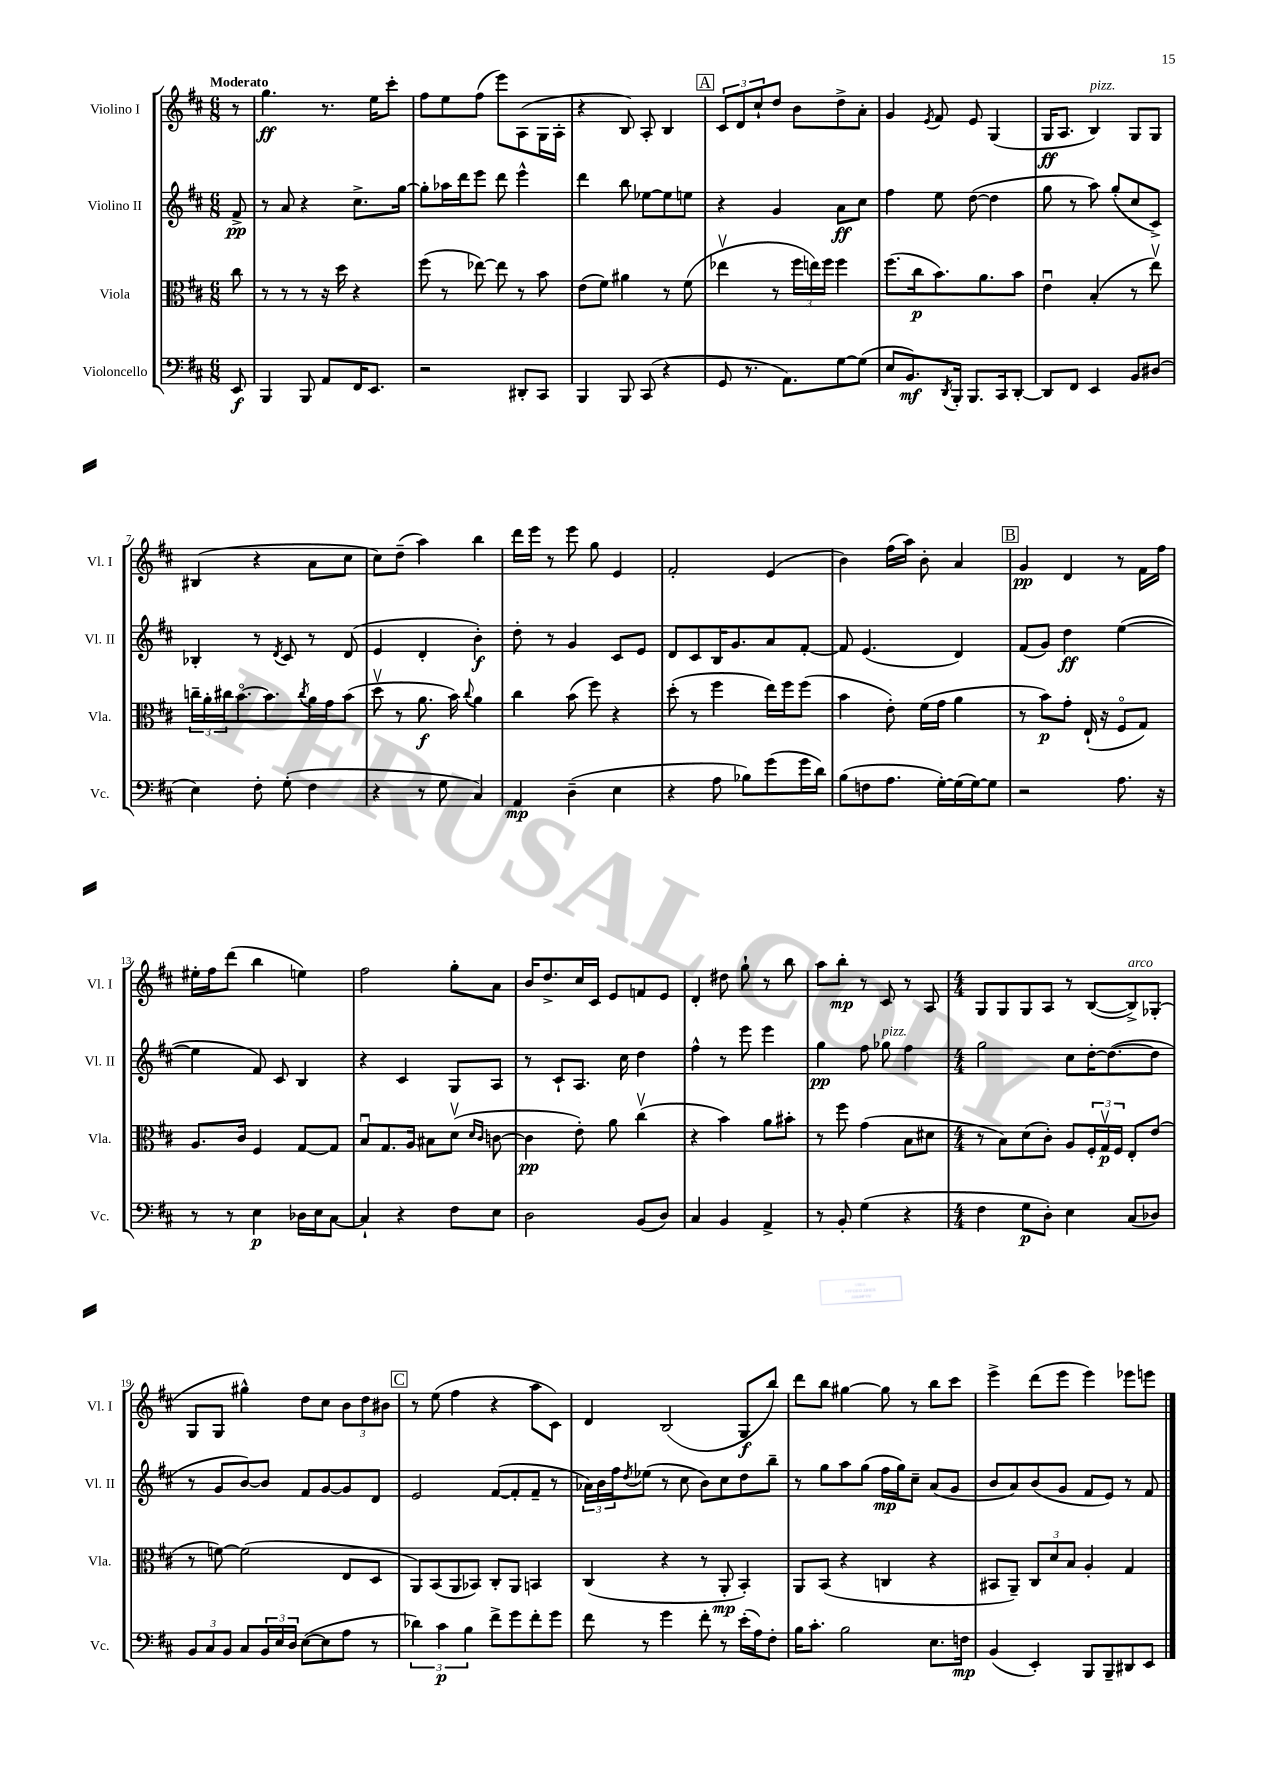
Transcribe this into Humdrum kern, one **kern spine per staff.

**kern	**kern	**kern	**kern
*staff4	*staff3	*staff2	*staff1
*clefF4	*clefC3	*clefG2	*clefG2
*k[f#c#]	*k[f#c#]	*k[f#c#]	*k[f#c#]
*M6/8	*M6/8	*M6/8	*M6/8
8EE	8cc#	8f#^	8r
=	=	=	=
4BBB	8r	8r	4.gg
.	8r	8a	.
8BBB	8r	4r	.
8AA	16r	.	8.r
.	16dd	.	.
16FF#	4r	8.cc#^	.
8.EE	.	.	16ee
.	.	.	8ccc#'
.	.	[16gg	.
=	=	=	=
2r	(8ff#	8gg']	8ff#
.	8r	16aa-	8ee
.	.	16ddd	.
.	[8ee-)	8eee	(8ff#
.	8ee-]	8ddd	8eee)
8DD#'	8r	4eee^^	(8A
8CC#	8b	.	16G
.	.	.	16A'
=	=	=	=
4BBB	(8e	4ddd	4r
.	8f#)	.	.
8BBB	4a#	8bb	8B)
(8CC#	.	[8ee-	8A'
4r	8r	8ee-]	4B
.	(8f#	8ee	.
=	=	=	=
8GG	4ee-v	4r	12c#
.	.	.	12d
8.r	.	.	.
.	.	.	12cc#`
.	8r	4g	8dd
8.AA)	.	.	.
.	24ff#	.	8b
.	24ee)	.	.
.	24ff#	.	.
[8G	4ff#	8a	8dd^
(8G]	.	8cc#	8a'
=	=	=	=
8E	(8.ff#	4ff#	4g
8.BB)	.	.	.
.	16cc#	.	.
.	.	.	8qe
.	8.b)	8ee	8f#
8qDD	.	.	.
16BBB'	.	.	.
8.BBB	.	([8dd	8e
.	8.a	.	.
.	.	4dd]	(4G
16CC#	.	.	.
[8DD'	8b	.	.
=	=	=	=
8DD]	4eu	8gg	16G
.	.	.	8.A
8FF#	.	8r	.
4EE	(4B'	8aa)	4B)
.	.	(8gg'	.
8BB	8r	8cc#	8G
(8D#	8eev)	8c#^)	8G
=	=	=	=
4E)	24cc~	4B-'	(4B#
.	24a'	.	.
.	24cc#	.	.
.	[8.bo	.	.
8F#'	.	8r	4r
.	8.b]	.	.
.	.	8qd	.
(8G'	.	8c#	.
.	8qcc#	.	.
4F#	16a	8r	8a
.	16g	.	.
.	(8b	(8d	8cc#
=	=	=	=
4r	8ddv	4e	8cc#)
.	8r	.	(8dd~
8r	8.a	4d'	4aa)
8G	.	.	.
.	16b)	.	.
.	8qqcc#	.	.
4C#)	4a	4b')	4bb
=	=	=	=
4AA	4cc#	8dd'	16ddd
.	.	.	16eee
.	.	8r	8r
(4D~	(8b	4g	8eee
.	8ff#)	.	8gg
4E	4r	8c#	4e
.	.	8e	.
=	=	=	=
4r	(8dd'	8d	2f#'
.	8r	8c#	.
8A	4ff#	16B	.
.	.	8.g	.
8B-)	.	.	.
(8g	16ee)	8a	(4e
.	16ff#	.	.
16g	(8ff#	[8f#'	.
16d)	.	.	.
=	=	=	=
(8B	4b	8f#]	4b)
8F	.	(4.e	.
8.A	8e')	.	(16ff#
.	.	.	16aa)
.	(16f#	.	8b'
[16G')	16g	.	.
(16G]	4a	4d)	4a
[16G)	.	.	.
8G]	.	.	.
=	=	=	=
2r	8r	(8f#	4g
.	8b)	8g)	.
.	8g'	4dd	4d
.	(16E`	.	.
.	16r	.	.
8.A	8F#o	([4ee	8r
.	8G)	.	16f#
16r	.	.	16ff#
=	=	=	=
8r	8.A	4ee]	16ee#'
.	.	.	16ff#
8r	.	.	(8ddd
.	16c#	.	.
4E	4F#	8f#)	4bb
.	.	8c#	.
16D-	[8G	4B	4ee)
16E	.	.	.
[8C#	8G]	.	.
=	=	=	=
4C#`]	8Bu	4r	2ff#
.	8.G	.	.
4r	.	4c#	.
.	16A	.	.
.	8B#	.	.
8F#	(8dv	8G	8gg'
.	16qqd	.	.
.	16qqc#	.	.
8E	[8c	8A	8a
=	=	=	=
2D	4c]	8r	16b
.	.	.	8.dd^
.	.	8c#`	.
.	8e')	8.A	16cc#
.	.	.	16c#
.	8a	.	8e
.	.	16cc#	.
(8BB	(4cc#v	4dd	8f
8D)	.	.	8e
=	=	=	=
4C#	4r	4ff#^^	4d'
4BB	4b)	8r	8dd#
.	.	8eee	8gg`
4AA^	8a	4eee	8r
.	8b#'	.	8bb
=	=	=	=
8r	8r	4gg	8aa
8BB'	8ff#	.	8bb'
(4G	(4g	8ff#	8r
.	.	8gg-	8c#
4r	8B	4ff#	8r
.	8d#	.	8A
=	=	=	=
*M4/4	*M4/4	*M4/4	*M4/4
4F#	8r	2gg	8G
.	8B)	.	8G
8G	(8d	.	8G
8D')	8c#')	.	8A
4E	8A	8cc#	8r
.	24F#'	[16dd'	([8B
.	24Gv	.	.
.	.	(8.dd_	.
.	24F#	.	.
(8C#	8E'	.	8B^])
8D-)	(8e	8dd]	(8G-'
=	=	=	=
12BB	8r	8r	8G
12C#	.	.	.
.	[8f)	8g	8G
12BB	.	.	.
8C#	(2f]	[8b)	4gg#^^)
24BB	.	8b]	.
24E	.	.	.
24D	.	.	.
([8E	.	8f#	8dd
8E]	.	[8g	8cc#
8A	8E	8g]	12b
.	.	.	12dd
8r	8D	8d	.
.	.	.	12b#
=	=	=	=
6d-)	8AA)	2e	8r
.	(8BB	.	(8ee
6c#	.	.	.
.	8AA	.	4ff#
6B	.	.	.
.	8BB-)	.	.
8f#^	8C#'	([8f#	4r
8g	8AA	8f#']	.
8f#'	4BB	8f#~	8aa
8g	.	8r	8c#)
=	=	=	=
8f#	(4C#	24a-)	4d
.	.	24b	.
.	.	24ff#	.
.	.	8qdd	.
8r	.	(8ee-	.
4g	4r	8r	(2B
.	.	8cc#	.
8f#'	8r	8b)	.
8r	8AA'	8cc#	.
(16e'	4BB')	8dd	8G
16A)	.	.	.
8F#'	.	8bb~	8bb)
=	=	=	=
16B	8AA	8r	8ddd
8.c#'	.	.	.
.	(8BB	8gg	8bb
2B	4r	8aa	[4gg#
.	.	(8gg	.
.	4C	16ff#	8gg#]
.	.	16gg)	.
.	.	8cc#~	8r
8.E	4r	(8a	8bb
.	.	8g	8ccc#
16F	.	.	.
=	=	=	=
(4BB	8BB#	8b	4eee^
.	8AA~)	8a)	.
4EE')	12C#	(8b	(8ddd
.	12d	.	.
.	.	8g	8eee
.	12B	.	.
8BBB	4A'	8f#	4eee)
8BBB~	.	8e)	.
8DD#	4G	8r	8eee-
8EE	.	8f#	8eee
==	==	==	==
*-	*-	*-	*-
